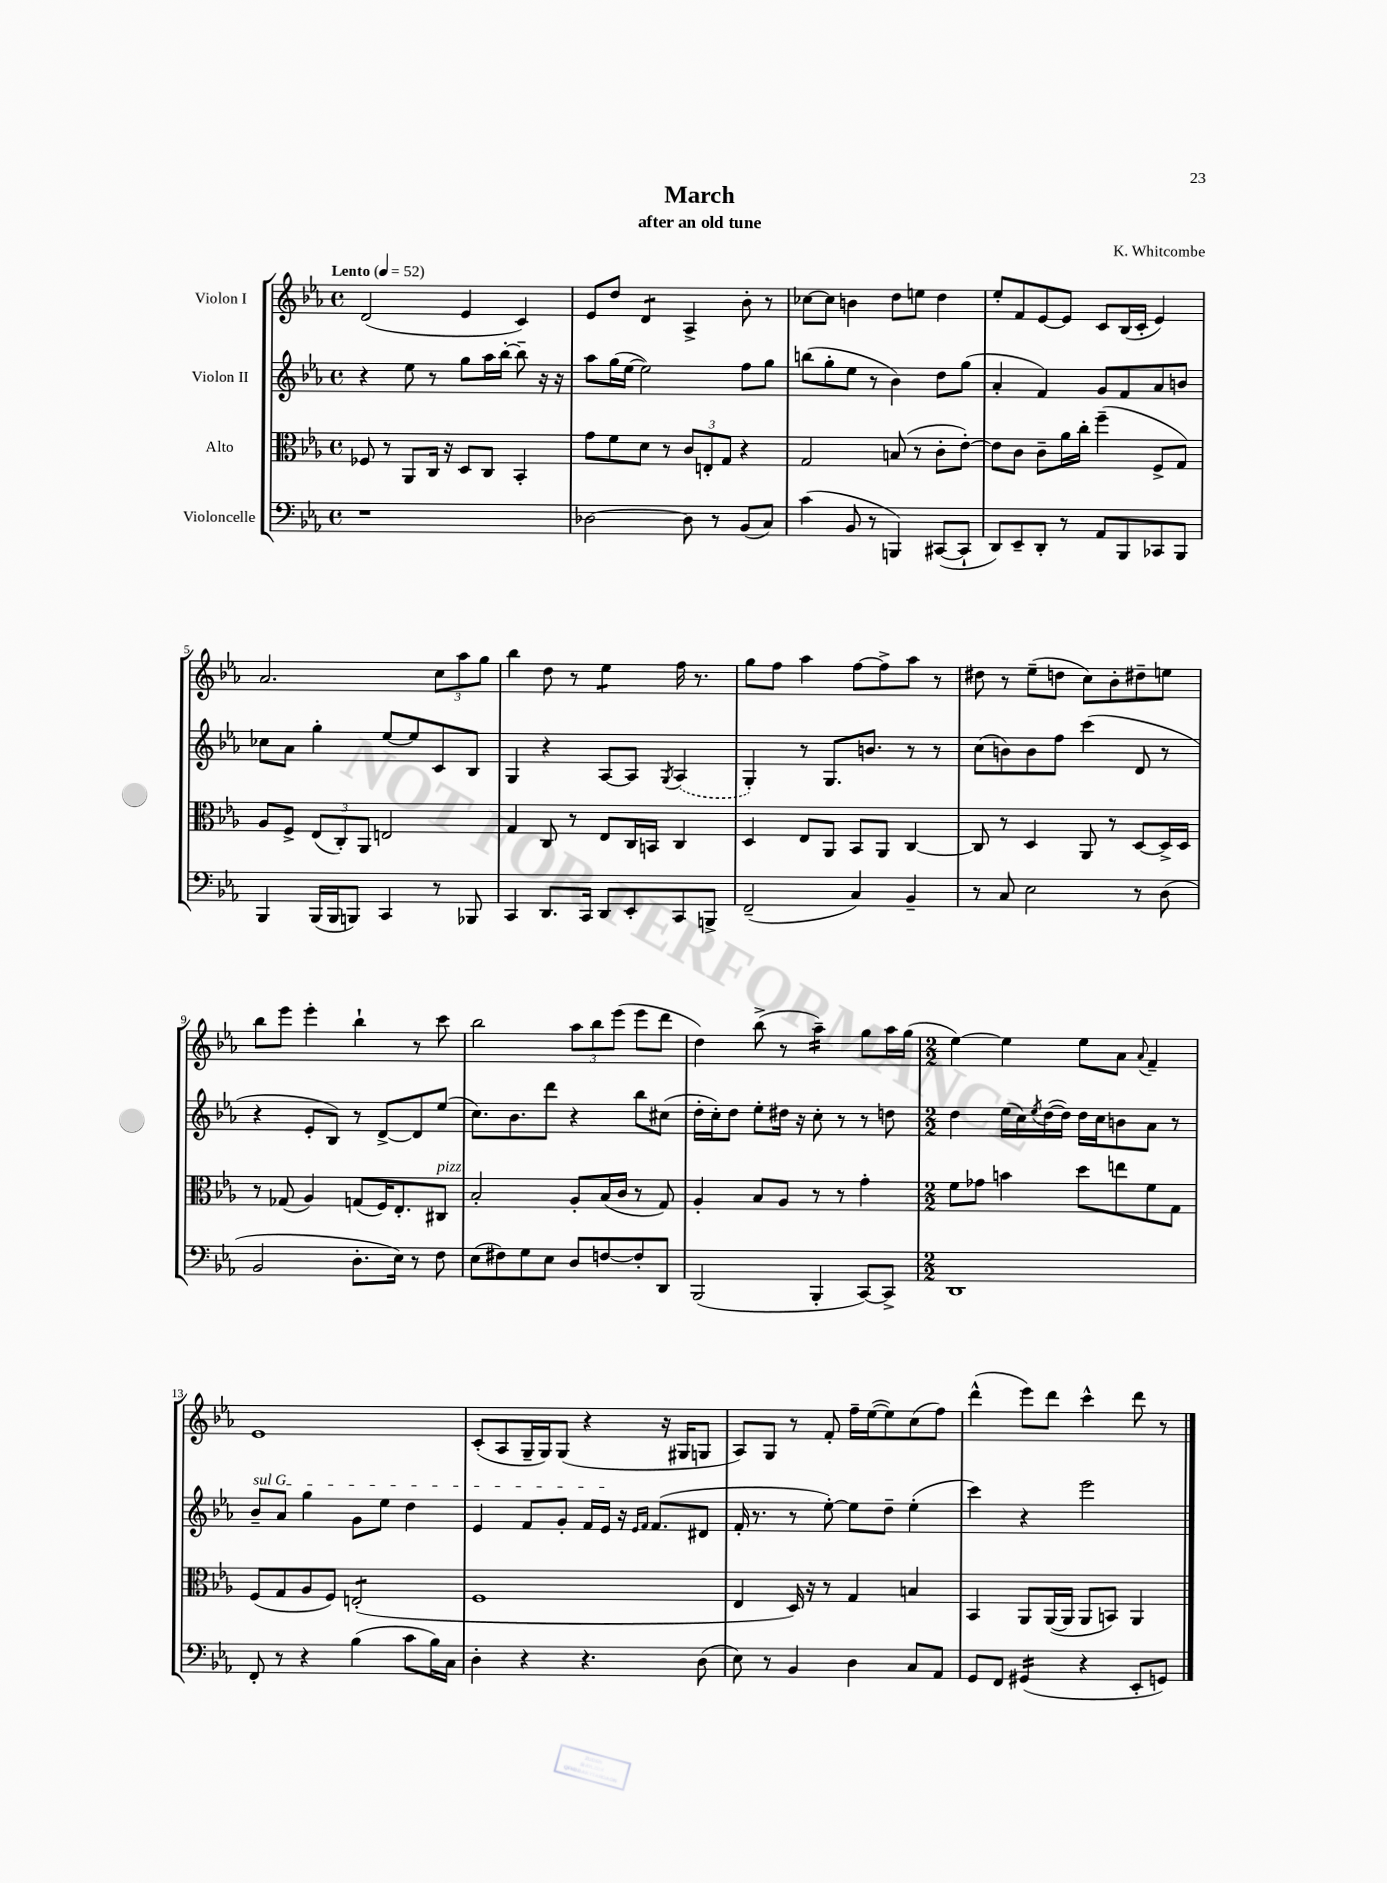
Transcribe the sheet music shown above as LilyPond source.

\header { title = "March" composer = "K. Whitcombe" subtitle = "after an old tune" }
<<
\new StaffGroup <<
\new Staff = "s0" \with { instrumentName = "Violon I" } {
    \clef treble \key ees \major \defaultTimeSignature \time 4/4 \tempo "Lento" 4 = 52
    d'2( ees'4 c'4) |
    ees'8 d''8 d'4:8 aes4-> bes'8-. r8 |
    ces''8~ ces''8 b'4 d''8 e''8 d''4 |
    ees''8-. f'8 ees'8~ ees'8 c'8 bes16( c'16-. ees'4) |
    aes'2. \tuplet 3/2 { c''8 aes''8 g''8 } |
    bes''4 d''8 r8 ees''4:8 f''16 r8. |
    g''8 f''8 aes''4 f''8~ f''8-> aes''8 r8 |
    dis''8 r8 ees''8--( d''8 c''8) bes'8-. dis''8-- e''8 |
    bes''8 ees'''8 ees'''4-. bes''4-! r8 c'''8 |
    bes''2 \tuplet 3/2 { aes''8 bes''8 ees'''8( } ees'''8 d'''8 |
    d''4) bes''8->( r8 aes''4:16--) g''8 aes''16 g''16( |
    \numericTimeSignature \time 2/2 ees''4~) ees''4 ees''8 aes'8 \appoggiatura { aes'8 } f'4-- |
    ees'1 |
    c'8-.( aes8 g16-- g16) g8( r4 r16 gis16 g8 |
    aes8) g8 r8 f'8-. f''16-- ees''16~( ees''8) c''8( f''8) |
    d'''4-^( ees'''8) d'''8 c'''4-^ d'''8 r8 \bar "|." |
}
\new Staff = "s1" \with { instrumentName = "Violon II" } {
    \clef treble \key ees \major \defaultTimeSignature \time 4/4
    r4 ees''8 r8 g''8 aes''16 bes''16~-. bes''8-- r16 r16 |
    aes''8 g''16( ees''16~ ees''2) f''8 g''8 |
    b''8( g''8-. ees''8 r8 bes'4) d''8 g''8( |
    aes'4-. f'4) g'8 f'8 aes'8 b'8 |
    ces''8 aes'8 g''4-. ees''8~ ees''8 c'8 bes8 |
    g4 r4 aes8~ aes8 \acciaccatura { g8 } \once \slurDashed aes4( |
    g4-.) r8 g8. b'8. r8 r8 |
    c''8( b'8) b'8 f''8 c'''4( d'8 r8 |
    r4 ees'8-. bes8) r8 d'8~-> d'8 ees''8( |
    c''8.) bes'8. d'''8 r4 bes''8 cis''8( |
    d''16-. c''16-.) d''8 ees''8-. dis''16 r16 c''8-. r8 r8 d''8 |
    \numericTimeSignature \time 2/2 d''4 ees''16( c''16) \acciaccatura { ees''8 } d''16~( d''16) d''16 c''16 b'8 aes'8 r8 |
    \once \override TextSpanner.bound-details.left.text = \markup { \italic "sul G" } bes'8--\startTextSpan aes'8 g''4 g'8 ees''8 d''4 |
    ees'4 f'8 g'8-. f'16 ees'16\stopTextSpan r16 \grace { ees'16 f'16 } f'8.( dis'8 |
    f'16-. r8. r8 ees''8~-.) ees''8 d''8-- ees''4-.( |
    c'''4) r4 ees'''2 \bar "|." |
}
\new Staff = "s2" \with { instrumentName = "Alto" } {
    \clef alto \key ees \major \defaultTimeSignature \time 4/4
    fes8 r8 aes,8 c16 r16 d8 c8 bes,4-. |
    g'8 f'8 d'8 r8 \tuplet 3/2 { c'8 e8-. g8 } r4 |
    g2 b8( r8 c'8-. ees'8~-.) |
    ees'8 c'8 c'8-- aes'16 c''16-. f''4--( f8-> g8) |
    aes8 f8-> \tuplet 3/2 { ees8( c8-.) aes,8 } e2 |
    g4 c8 r8 ees8 c16 b,16 c4 |
    d4 ees8 aes,8 bes,8 aes,8 c4~ |
    c8 r8 d4 aes,8 r8 d8~ d16-> d16 |
    r8 ges8( aes4) g8( f16) ees8.-. cis8^\markup { \italic "pizz." } |
    bes2-. aes8-. bes16( c'16 r8 g8) |
    aes4-. bes8 aes8 r8 r8 g'4-. |
    \numericTimeSignature \time 2/2 f'8 ges'8 b'4 d''8 e''8 f'8 g8 |
    f8( g8 aes8 f8) e2:8-.( |
    f1 |
    ees4 d16) r16 r8 g4 b4 |
    bes,4 aes,8 aes,16~( aes,16 aes,8 b,8) aes,4 \bar "|." |
}
\new Staff = "s3" \with { instrumentName = "Violoncelle" } {
    \clef bass \key ees \major \defaultTimeSignature \time 4/4
    r1 |
    des2~ des8 r8 bes,8( c8) |
    c'4( bes,8 r8 b,,4) cis,8~( cis,8-! |
    d,8) ees,8-- d,8-. r8 aes,8 bes,,8 ces,8 bes,,8 |
    bes,,4 bes,,16( bes,,16 b,,8) c,4 r8 bes,,8 |
    c,4 d,8. c,16 d,8 ees,8-. c,8 b,,8-> |
    f,2--( c4) bes,4-- |
    r8 c8 ees2 r8 d8( |
    bes,2 d8.-. ees16) r8 f8 |
    ees8( fis8) g8 ees8 d8 f8~ f8-. d,8 |
    bes,,2( bes,,4-. c,8~) c,8-> |
    \numericTimeSignature \time 2/2 d,1 |
    f,8-. r8 r4 bes4( c'8 bes16) c16 |
    d4-. r4 r4. d8( |
    ees8) r8 bes,4 d4 c8 aes,8 |
    g,8 f,8 gis,4:16( r4 ees,8-. g,8) \bar "|." |
}
>>
>>
